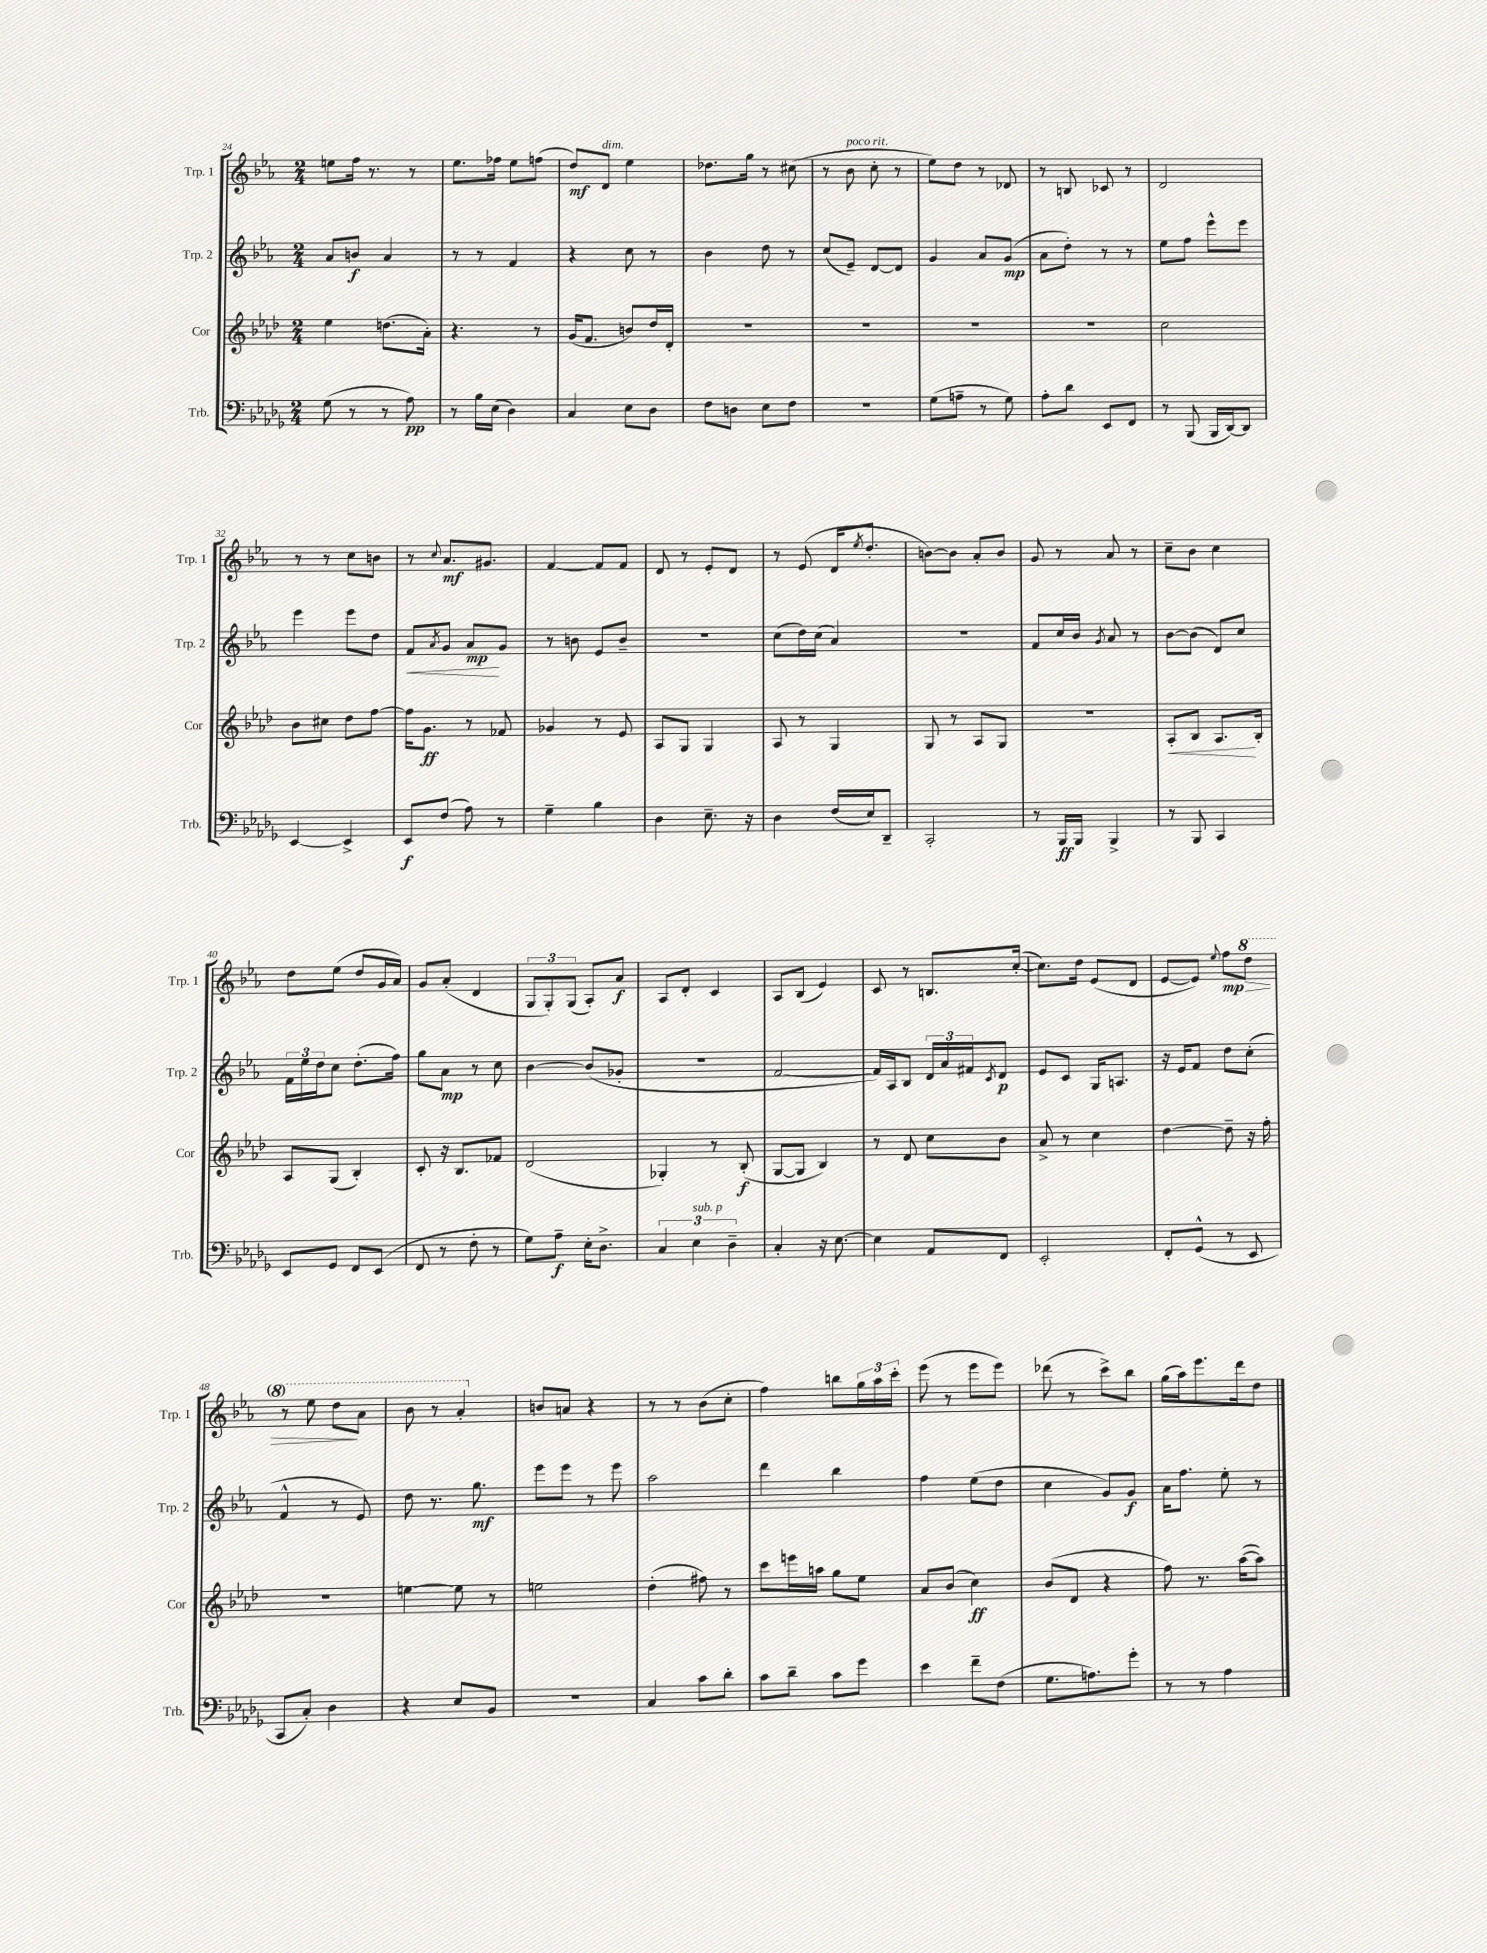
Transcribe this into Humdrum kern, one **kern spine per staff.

**kern	**dynam	**kern	**dynam	**kern	**dynam	**kern	**dynam
*part4	*part4	*part3	*part3	*part2	*part2	*part1	*part1
*staff4	*staff4	*staff3	*staff3	*staff2	*staff2	*staff1	*staff1
*I"Trb.	*	*I"Cor	*	*I"Trp. 2	*	*I"Trp. 1	*
*I'Trb.	*	*I'Cor	*	*I'Trp. 2	*	*I'Trp. 1	*
*clefF4	*	*clefG2	*	*clefG2	*	*clefG2	*
*k[b-e-a-d-g-]	*	*k[b-e-a-d-]	*	*k[b-e-a-]	*	*k[b-e-a-]	*
*M2/4	*	*M2/4	*	*M2/4	*	*M2/4	*
=24	=24	=24	=24	=24	=24	=24	=24
(8G-\	.	4ee-\	.	8a-/L	.	8een\L	.
8r	.	.	.	8bn/J	f	16ff\Jk	.
.	.	.	.	.	.	8.r	.
8r	.	(8.ddn\L	.	4a-/	.	.	.
8A-\)	pp	.	.	.	.	8r	.
.	.	16a-'\Jk)	.	.	.	.	.
=25	=25	=25	=25	=25	=25	=25	=25
8r	.	4.r	.	8r	.	8.ee-\L	.
16B-\LL	.	.	.	8r	.	.	.
(16E-\JJ	.	.	.	.	.	16ff-X\Jk	.
4D-\)	.	.	.	4f/	.	8ee-\L	.
.	.	8r	.	.	.	(8ffn\J	.
=26	=26	=26	=26	=26	=26	=26	=26
4C/	.	(16g/KL	.	4r	.	8dd/L)	mf
.	.	8.f/J	.	.	.	.	.
!	!	!	!	!	!	!LO:TX:a:i:t=dim.	!
.	.	.	.	.	.	8d/J	.
8E-\L	.	8bn/L)	.	8cc\	.	4ee-\	.
8D-\J	.	16dd-/L	.	8r	.	.	.
.	.	16d-'/JJ	.	.	.	.	.
=27	=27	=27	=27	=27	=27	=27	=27
8F\L	.	2r	.	4b-\	.	8.dd-X\L	.
8Dn\J	.	.	.	.	.	.	.
.	.	.	.	.	.	16gg\Jk	.
8E-\L	.	.	.	8dd\	.	8r	.
8F\J	.	.	.	8r	.	(8cc#X\	.
=28	=28	=28	=28	=28	=28	=28	=28
2r	.	2r	.	(8cc/L	.	8r	.
!	!	!	!	!	!	!LO:TX:a:i:t=poco rit.	!
.	.	.	.	8e-~/J)	.	8b-\	.
.	.	.	.	[8d/L	.	8cc'\	.
.	.	.	.	8d/J]	.	8r	.
=29	=29	=29	=29	=29	=29	=29	=29
(8G-\L	.	2r	.	4g/	.	8ee-\L)	.
8An~\J	.	.	.	.	.	8dd\J	.
8r	.	.	.	8a-/L	.	8r	.
8G-\)	.	.	.	(8g/J	mp	8d-X/	.
=30	=30	=30	=30	=30	=30	=30	=30
8A-'\L	.	2r	.	8a-\L	.	8r	.
8d-\J	.	.	.	8dd'\J)	.	8Bn/	.
8EE-/L	.	.	.	8r	.	8c-X/	.
8FF/J	.	.	.	8r	.	8r	.
=31	=31	=31	=31	=31	=31	=31	=31
8r	.	2cc\	.	8ee-\L	.	2d/	.
(8BBB-/	.	.	.	8ff\J	.	.	.
16BBB-/LL	.	.	.	8eee-^^\L	.	.	.
[16DD-/J)	.	.	.	.	.	.	.
8DD-/J]	.	.	.	8eee-\J	.	.	.
!!LO:LB:g=z
=32	=32	=32	=32	=32	=32	=32	=32
[4EE-/	.	8b-\L	.	4eee-\	.	8r	.
.	.	8cc#X\J	.	.	.	8r	.
4EE-^/]	.	8dd-\L	.	8eee-\L	.	8cc\L	.
.	.	[8ff\J	.	8dd\J	.	8bn\J	.
=33	=33	=33	=33	=33	=33	=33	=33
!	!	!	!	!	!LO:HP:b	!	!
8EE-/L	f	16ff\KL]	.	8f/L	<	8r	.
.	.	8.g\J	ff	.	.	.	.
.	.	.	.	8qa-/	.	8qqcc/	.
(8F/J	.	.	.	8g/J	.	8.a-/L	mf
8A-\)	.	8r	.	8a-/L	mp	.	.
.	.	.	.	.	.	8.g#X/J	.
8r	.	8f-X/	.	8g/J	[	.	.
=34	=34	=34	=34	=34	=34	=34	=34
4G-~\	.	4g-X/	.	8r	.	[4f/	.
.	.	.	.	8bn\	.	.	.
4B-\	.	8r	.	8e-/L	.	8f/L]	.
.	.	8e-/	.	8b~/J	.	8f/J	.
=35	=35	=35	=35	=35	=35	=35	=35
4D-\	.	8A-/L	.	2r	.	8d/	.
.	.	8G/J	.	.	.	8r	.
8.E-~\	.	4G/	.	.	.	8e-'/L	.
.	.	.	.	.	.	8d/J	.
16r	.	.	.	.	.	.	.
=36	=36	=36	=36	=36	=36	=36	=36
4D-\	.	8A-/	.	(8cc\L	.	8r	.
.	.	8r	.	16dd\L)	.	(8e-/	.
.	.	.	.	(16cc\JJ	.	.	.
(16F/LL	.	4G/	.	4a-/)	.	16d/KL	.
.	.	.	.	.	.	8qee-/	.
16E-/J)	.	.	.	.	.	8.dd'/J	.
8DD-~/J	.	.	.	.	.	.	.
=37	=37	=37	=37	=37	=37	=37	=37
2CC'/	.	8G/	.	2r	.	[8bn\L)	.
.	.	8r	.	.	.	8b\J]	.
.	.	8A-/L	.	.	.	8a-'/L	.
.	.	8G/J	.	.	.	8b/J	.
=38	=38	=38	=38	=38	=38	=38	=38
8r	.	2r	.	8f/L	.	8g/	.
16BBB-/LL	ff	.	.	16cc/L	.	8r	.
16BBB-/JJ	.	.	.	16b-/JJ	.	.	.
.	.	.	.	8qg/	.	.	.
4BBB-^/	.	.	.	8a-/	.	8a-/	.
.	.	.	.	8r	.	8r	.
=39	=39	=39	=39	=39	=39	=39	=39
!	!	!	!LO:HP:b	!	!	!	!
8r	.	8A-'/L	<	[8b-\L	.	8cc~\L	.
8BBB-/	.	8B-/J	.	(8b-\J]	.	8b-\J	.
4CC/	.	8.A-/L	.	8d/L)	.	4cc\	.
.	.	.	.	8cc/J	.	.	.
.	.	16B-'/Jk	[	.	.	.	.
!!LO:LB:g=z
=40	=40	=40	=40	=40	=40	=40	=40
8EE-/L	.	8A-/L	.	24f\LL	.	8dd\L	.
.	.	.	.	24ee-\	.	.	.
.	.	.	.	24dd\J	.	.	.
8GG-/J	.	(8G/J	.	8cc\J	.	(8ee-\J	.
8FF/L	.	4B-'/)	.	(8.dd'\L	.	8dd/L	.
(8EE-/J	.	.	.	.	.	16g/L	.
.	.	.	.	16ff\Jk)	.	16a-/JJ)	.
=41	=41	=41	=41	=41	=41	=41	=41
8FF/	.	8c'/	.	8gg\L	.	8g/L	.
8r	.	16r	.	8a-\J	mp	(8a-'/J	.
.	.	8.B-/L	.	.	.	.	.
8F'\	.	.	.	8r	.	4d/	.
8r	.	8f-X/J	.	8cc\	.	.	.
=42	=42	=42	=42	=42	=42	=42	=42
8G-\L)	.	(2d-/	.	[4b-\	.	12G/L	.
.	.	.	.	.	.	12G'/)	.
8A-~\J	f	.	.	.	.	.	.
.	.	.	.	.	.	(12G/J	.
16E-'\KL	.	.	.	(8b-/L]	.	8A-'/L)	.
8.D-^\J	.	.	.	.	.	.	.
.	.	.	.	8g-X'/J	.	8a-/J	f
=43	=43	=43	=43	=43	=43	=43	=43
6C/	.	4G-X'/)	.	2r	.	8A-/L	.
.	.	.	.	.	.	8d'/J	.
!LO:TX:a:i:t=sub. p	!	!	!	!	!	!	!
6E-\	.	.	.	.	.	.	.
.	.	8r	.	.	.	4c/	.
6D-~\	.	.	.	.	.	.	.
.	.	(8B-'/	f	.	.	.	.
=44	=44	=44	=44	=44	=44	=44	=44
4C'/	.	[8G/L	.	[2f/	.	8A-/L	.
.	.	8G/J]	.	.	.	(8B-/J	.
16r	.	4B-/)	.	.	.	4e-/)	.
[8.E-\	.	.	.	.	.	.	.
=45	=45	=45	=45	=45	=45	=45	=45
4E-\]	.	8r	.	16f/LL])	.	8c/	.
.	.	.	.	16A-/J	.	.	.
.	.	8d-/	.	8B-/J	.	8r	.
8AA-/L	.	8cc\L	.	24d/LL	.	8.Bn/L	.
.	.	.	.	24a-/	.	.	.
.	.	.	.	24f#X/J	.	.	.
.	.	.	.	8qc/	.	.	.
8FF/J	.	8b-\J	.	8d/J	p	.	.
.	.	.	.	.	.	([16cc'/Jk	.
=46	=46	=46	=46	=46	=46	=46	=46
2EE-'/	.	8a-^/	.	8e-/L	.	8.cc\L])	.
.	.	8r	.	8c/J	.	.	.
.	.	.	.	.	.	16dd\Jk	.
.	.	4cc\	.	16G/KL	.	(8e-/L	.
.	.	.	.	8.An/J	.	.	.
.	.	.	.	.	.	8d/J	.
=47	=47	=47	=47	=47	=47	=47	=47
8FF'/L	.	[4dd-\	.	16r	.	[8e-/L	.
.	.	.	.	16e-/KL	.	.	.
(8GG-^^/J	.	.	.	8f/J	.	8e-/J])	.
.	.	.	.	.	.	8qqee-/	.
!	!	!	!	!	!	!	!LO:HP:b
8r	.	8dd-~\]	.	8dd\L	.	8ff\L	> mp
*	*	*	*	*	*	*8va	*
8EE-/	.	16r	.	(8cc'\J	.	8ddd\J	.
.	.	16ff'\	.	.	.	.	.
!!LO:LB:g=z
=48	=48	=48	=48	=48	=48	=48	=48
8CC/L	.	2r	.	4f^^/	.	8r	.
8C'/J)	.	.	.	.	.	8eee-\	.
4D-\	.	.	.	8r	.	8ddd\L	.
.	.	.	.	8e-/)	.	8aa-\J	]
=49	=49	=49	=49	=49	=49	=49	=49
4r	.	[4een\	.	8dd\	.	8bb-\	.
.	.	.	.	8.r	.	8r	.
8E-/L	.	8ee\]	.	.	.	4aa-'/	.
.	.	.	.	8.gg\	mf	.	.
8BB-/J	.	8r	.	.	.	.	.
=50	=50	=50	=50	=50	=50	=50	=50
*	*	*	*	*	*	*X8va	*
2r	.	2een\	.	8eee-\L	.	8bn/L	.
.	.	.	.	8eee-\J	.	8an/J	.
.	.	.	.	8r	.	4r	.
.	.	.	.	8eee-\	.	.	.
=51	=51	=51	=51	=51	=51	=51	=51
4C/	.	(4dd-'\	.	2aa-\	.	8r	.
.	.	.	.	.	.	8r	.
8c\L	.	8ff#X\)	.	.	.	(8b-\L	.
8d-'\J	.	8r	.	.	.	8cc'\J	.
=52	=52	=52	=52	=52	=52	=52	=52
8c\L	.	8ccc\L	.	4ddd\	.	4ff\)	.
8d-~\J	.	16eeen\L	.	.	.	.	.
.	.	16aan\JJ	.	.	.	.	.
8c\L	.	8gg\L	.	4bb-\	.	8bbn\L	.
8g-\J	.	8ee-\J	.	.	.	24gg\L	.
.	.	.	.	.	.	24aa-\	.
.	.	.	.	.	.	24ccc'\JJ	.
=53	=53	=53	=53	=53	=53	=53	=53
4e-\	.	8a-/L	.	4ff\	.	(8eee-\	.
.	.	(8b-/J	.	.	.	8r	.
8f~\L	.	4cc\)	ff	(8ee-\L	.	8eee-\L	.
(8F\J	.	.	.	8dd\J	.	8eee-\J)	.
=54	=54	=54	=54	=54	=54	=54	=54
8.G-\L	.	(8b-/L	.	4cc\	.	(8ddd-X\	.
.	.	8d-/J	.	.	.	8r	.
8.An\)	.	.	.	.	.	.	.
.	.	4r	.	8g/L)	.	8ccc^\L)	.
8g-'\J	.	.	.	8g/J	f	8bb-\J	.
=55	=55	=55	=55	=55	=55	=55	=55
8r	.	8ff\)	.	16a-\KL	.	(16gg\LL	.
.	.	.	.	8.ff\J	.	16aa-\J)	.
8r	.	8.r	.	.	.	8.eee-\	.
4A-\	.	.	.	8ee-'\	.	.	.
.	.	([16aa-\KL	.	.	.	16ddd\k	.
.	.	8aa-\J])	.	8r	.	8dd\J	.
==	==	==	==	==	==	==	==
*-	*-	*-	*-	*-	*-	*-	*-
